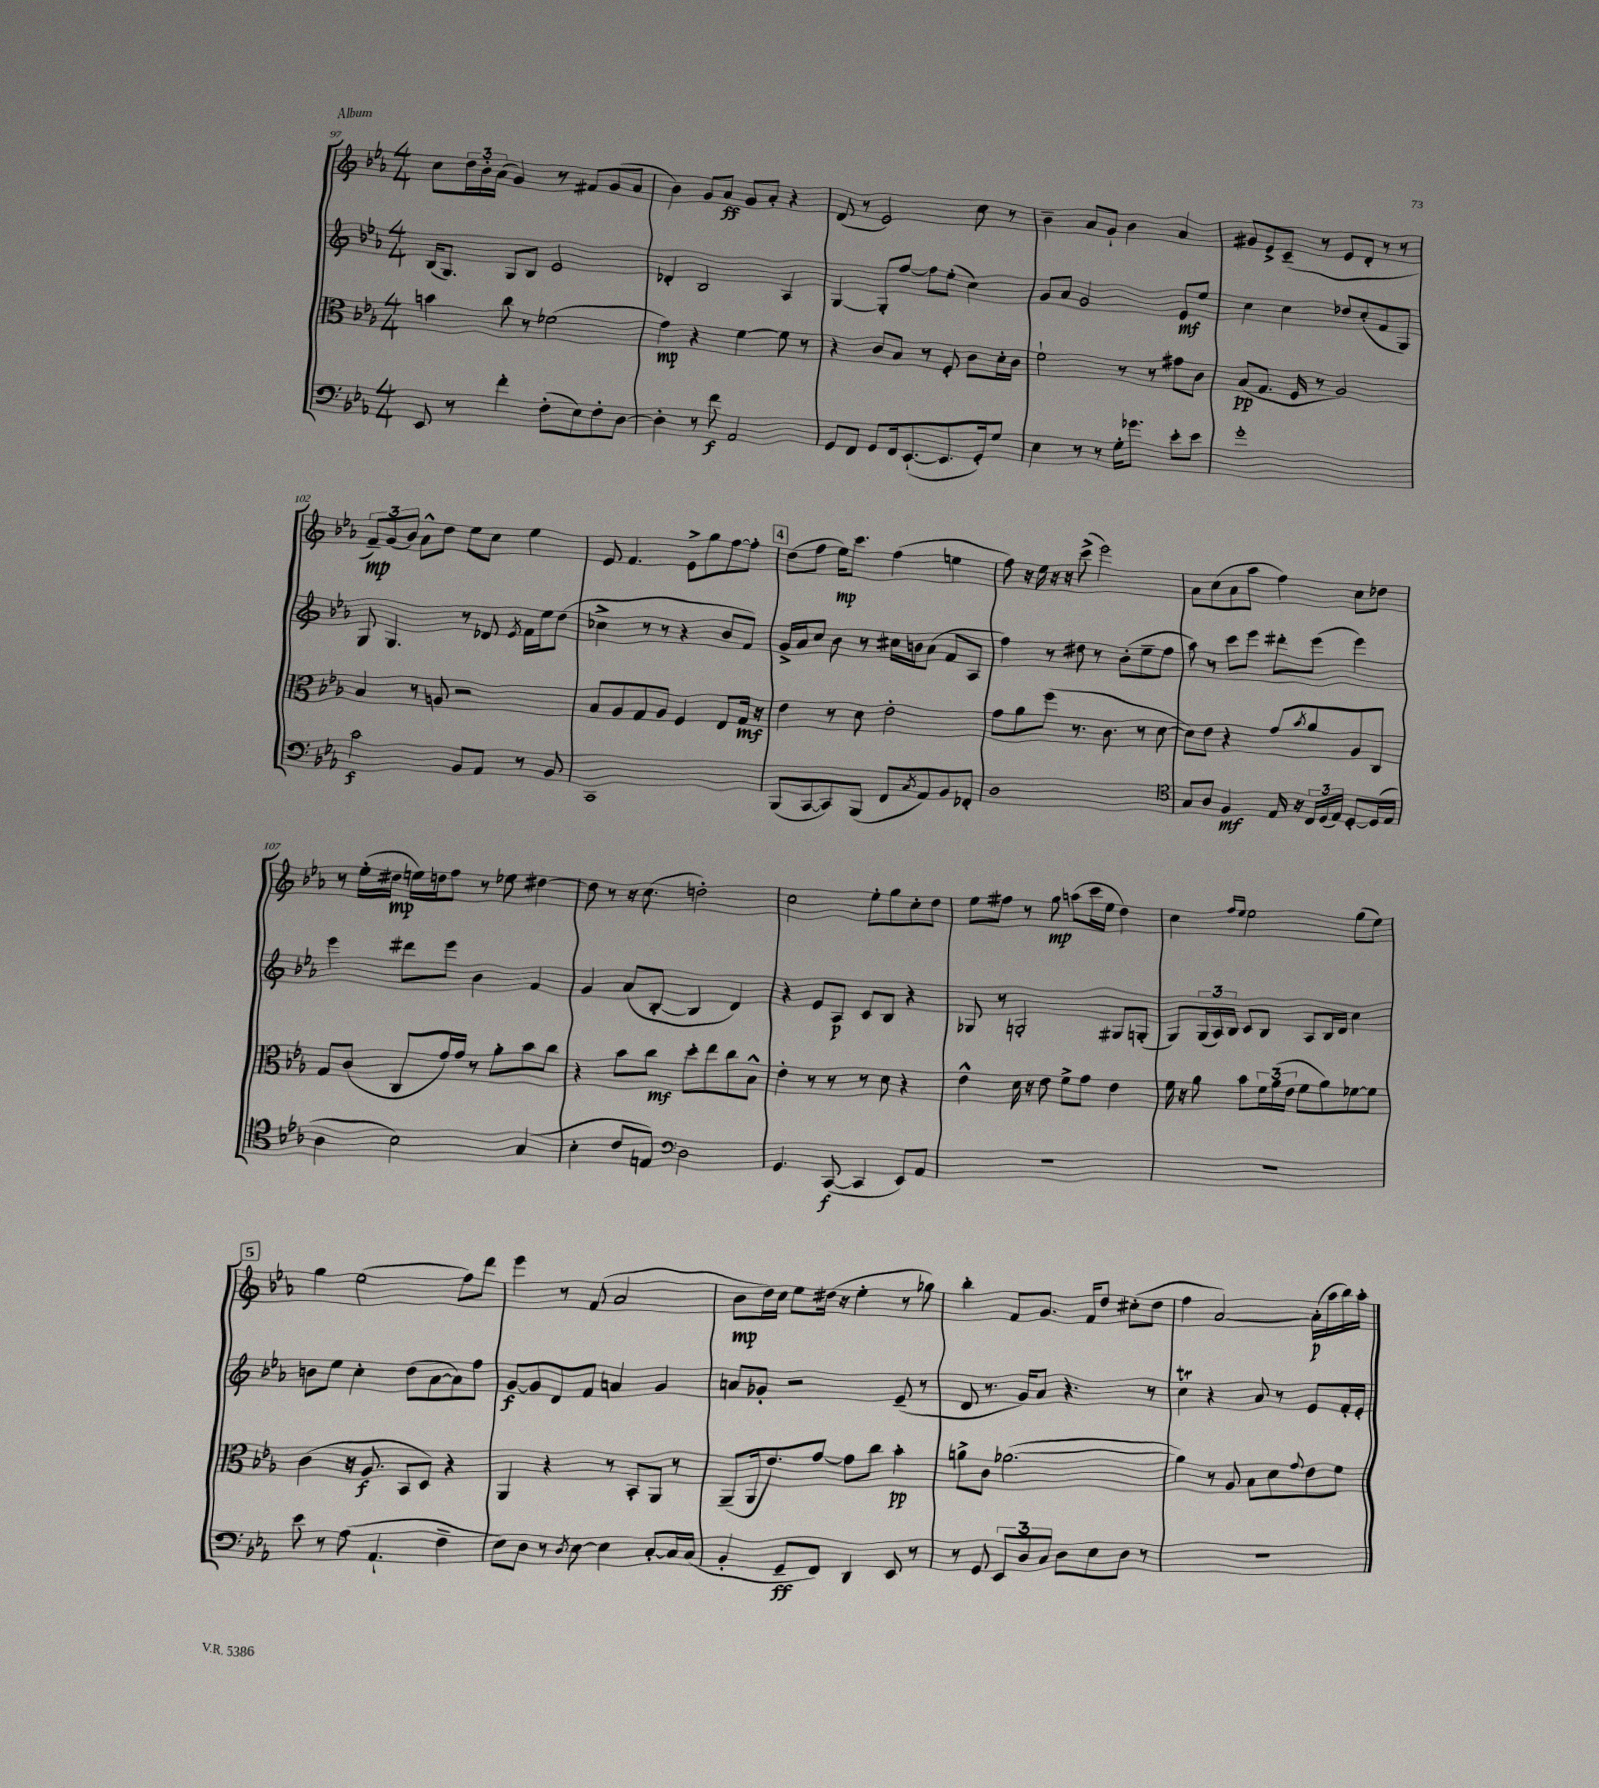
<<
\new StaffGroup <<
\new Staff = "s0" {
    \clef treble \key ees \major \numericTimeSignature \time 4/4
    c''8 \tuplet 3/2 { d''16 bes'16-. aes'16( } g'4) r8 fis'8 g'8( aes'8 |
    bes'4) g'8 aes'8\ff g'8 aes'8-. r4 |
    d'8( r8 ees'2) c''8 r8 |
    bes'4-- aes'8 g'8-! bes'4 aes'4 |
    gis'8 ees'8-> c'8--( r8 ees'8 d'8-. r8 r8 |
    \tuplet 3/2 { f'8--\mp) g'8( bes'8) } aes'8-^ d''8 ees''8 c''8 ees''4 |
    ees'8 f'4. ees'8-> g''8 f''8~ f''8-. |
    \mark \markup { \box "4" } d''8( f''8 ees''16\mp) c'''8. f''4( e''4 |
    f''8) r16 ees''16 r16 r16 c'''8->( ees'''2) |
    aes'8 c''8( aes'8 aes''8 f''4) c''8 des''8 |
    r8 ees''16-.( dis''16\mp e''16) d''16 f''8 r8 ees''8 dis''4~ |
    dis''8 r8 r16 c''8.( d''2-.) |
    c''2 ees''8-. g''8 c''8-. d''8 |
    ees''8 fis''8 r8 g''8\mp a''8( c'''16 ees''16 d''4) |
    c''4 \grace { f''16 ees''16 } ees''2 g''8( ees''8) |
    \mark \markup { \box "5" } g''4 ees''2( f''8) d'''8 |
    ees'''4 r8 f'8( aes'2 |
    bes'8\mp d''16) c''16 ees''8 dis''16( r16 ees''4-. r8 ges''8) |
    bes''4-. f'8 g'8. f'16 d''8 cis''8-.( d''8 |
    f''4 aes'2~) aes'16-.\p( aes''16 bes''16) aes''16-. \bar "|." |
}
\new Staff = "s1" {
    \clef treble \key ees \major \numericTimeSignature \time 4/4
    bes16( g8.) g8 bes8 ees'2 |
    des'4-. bes2 aes4 |
    g4~ g8-. f''8~ f''8 ees''8-.( c''4) |
    g'8 aes'8 g'2 ees'8\mf ees''8 |
    c''4 c''4 des''8 c''8-.( f'8 g8) |
    g8 g4. r8 des'8 \acciaccatura { ees'8 } f'16 ees''16 d''8( |
    ces''4-> r8 r8 r4 bes'8 f'8) |
    \mark \markup { \box "4" } g'16-> aes'16 c''8 bes'8 r8 cis''16 b'16 aes'8( f'8 aes8 |
    f''4) r8 dis''8 r8 bes'8-.( ees''8-- f''8 |
    aes''8) r8 c'''8 ees'''8 dis'''8-. ees'''8( ees'''4) |
    ees'''4 dis'''8 ees'''8 bes'4 f'4 |
    g'4 aes'8( bes8~-. bes4 d'4) |
    r4 ees'8 aes8\p c'8 bes8 r4 |
    ges8 r8 g2-. gis8 g8-.( |
    g8) \tuplet 3/2 { g16( aes16) bes16 } c'8 bes8 aes8 bes16 d'16 c''4 |
    \mark \markup { \box "5" } b'8 ees''8 c''4-. d''8( aes'8~ aes'8) f''8 |
    g'8~\f g'8 d'8 f'8 a'4 g'4 |
    a'8 ges'8-. r2 ees'8--( r8 |
    d'8 r8. g'16) aes'8 r4. r8 |
    c''4\trill r4 aes'8 r8 ees'8 f'16-. ees'16-. \bar "|." |
}
\new Staff = "s2" {
    \clef alto \key ees \major \numericTimeSignature \time 4/4
    b'4 c''8 r8 fes'2( |
    g'4\mp) r4 f'4~ f'8 r8 |
    r4 c'8 bes8 r8 f8-. c'8 d'16-. c'16 |
    f'2-! r8 r8 gis'8 c'8 |
    bes8\pp( g8. f16 r8 aes2) |
    bes4 r8 a8 r2 |
    bes8 aes8 g8 aes8 f4 ees8 g16\mf r16 |
    \mark \markup { \box "4" } ees'4 r8 d'8 ees'2-. |
    g'8 aes'8 f''8( r8. c'8. r8 d'8~ |
    d'8) ees'8 r4 g'8 \acciaccatura { bes'8 } aes'8 aes8 c8 |
    g8 c'8( c8 g'16) g'16 r8 aes'8-. bes'8 c''8 |
    r4 bes'8 c''8\mf d''8-. ees''8 c''8 bes8-^ |
    ees'4-. r8 r8 r8 d'8 r4 |
    ees'4-^ d'16 r16 ees'8 f'8-> g'8 ees'4 |
    f'16 r16 aes'8 bes'8 \tuplet 3/2 { f'16 aes'16( ees'16 } f'8 aes'8) fes'8~ fes'8 |
    \mark \markup { \box "5" } c'4( r16 aes8.\f bes,8 d8) r4 |
    aes,4 r4 r8 bes,8-. aes,8 r8 |
    aes,8--( aes,16 ees'8.) g'8~ g'8 c''8 bes'4-.\pp |
    a'8-> c'8 aes'2.~( |
    aes'4) r8 aes8 bes8 d'8 \appoggiatura { g'8 } ees'8 f'8 \bar "|." |
}
\new Staff = "s3" {
    \clef bass \key ees \major \numericTimeSignature \time 4/4
    ees,8 r8 f'4-. f8-.( ees8) f8-. d8~ |
    d4-. r8 f'8\f aes,2 |
    g,8 f,8 g,8 f,16 ees,8.~-!( ees,8. g,16-.) g8 |
    ees4 r8 r8 g16-. ges'8. ees'8-. ees'8 |
    g'1-. |
    c'2\f bes,8 aes,8 r8 bes,8 |
    c,1 |
    \mark \markup { \box "4" } bes,,8( c,8~ c,8) bes,,8( f,8 \acciaccatura { c8 } aes,8) bes,8 fes,8-. |
    d1 |
    \clef tenor g8 aes8 f4\mf ees16 r16 \tuplet 3/2 { c16 d16( ees16) } d8~-. d16( ees16 |
    aes4 bes2) g4( |
    bes4-. c'8 e8) \clef bass d2 |
    g,4. c,8~\f( c,4 ees,8) aes,8 |
    R1 |
    R1 |
    \mark \markup { \box "5" } ees'8 r8 aes8( aes,4.-! f4-- |
    ees8) d8 r8 \acciaccatura { d8 } ees8~ ees4 c8~-. c16 c16( |
    bes,4-. g,8--\ff f,8) d,4 ees,8 r8 |
    r8 g,8 \tuplet 3/2 { ees,8 d8 c8 } d8 ees8 d8 r8 |
    R1 \bar "|." |
}
>>
>>
\layout { \context { \Score currentBarNumber = #97 } }
